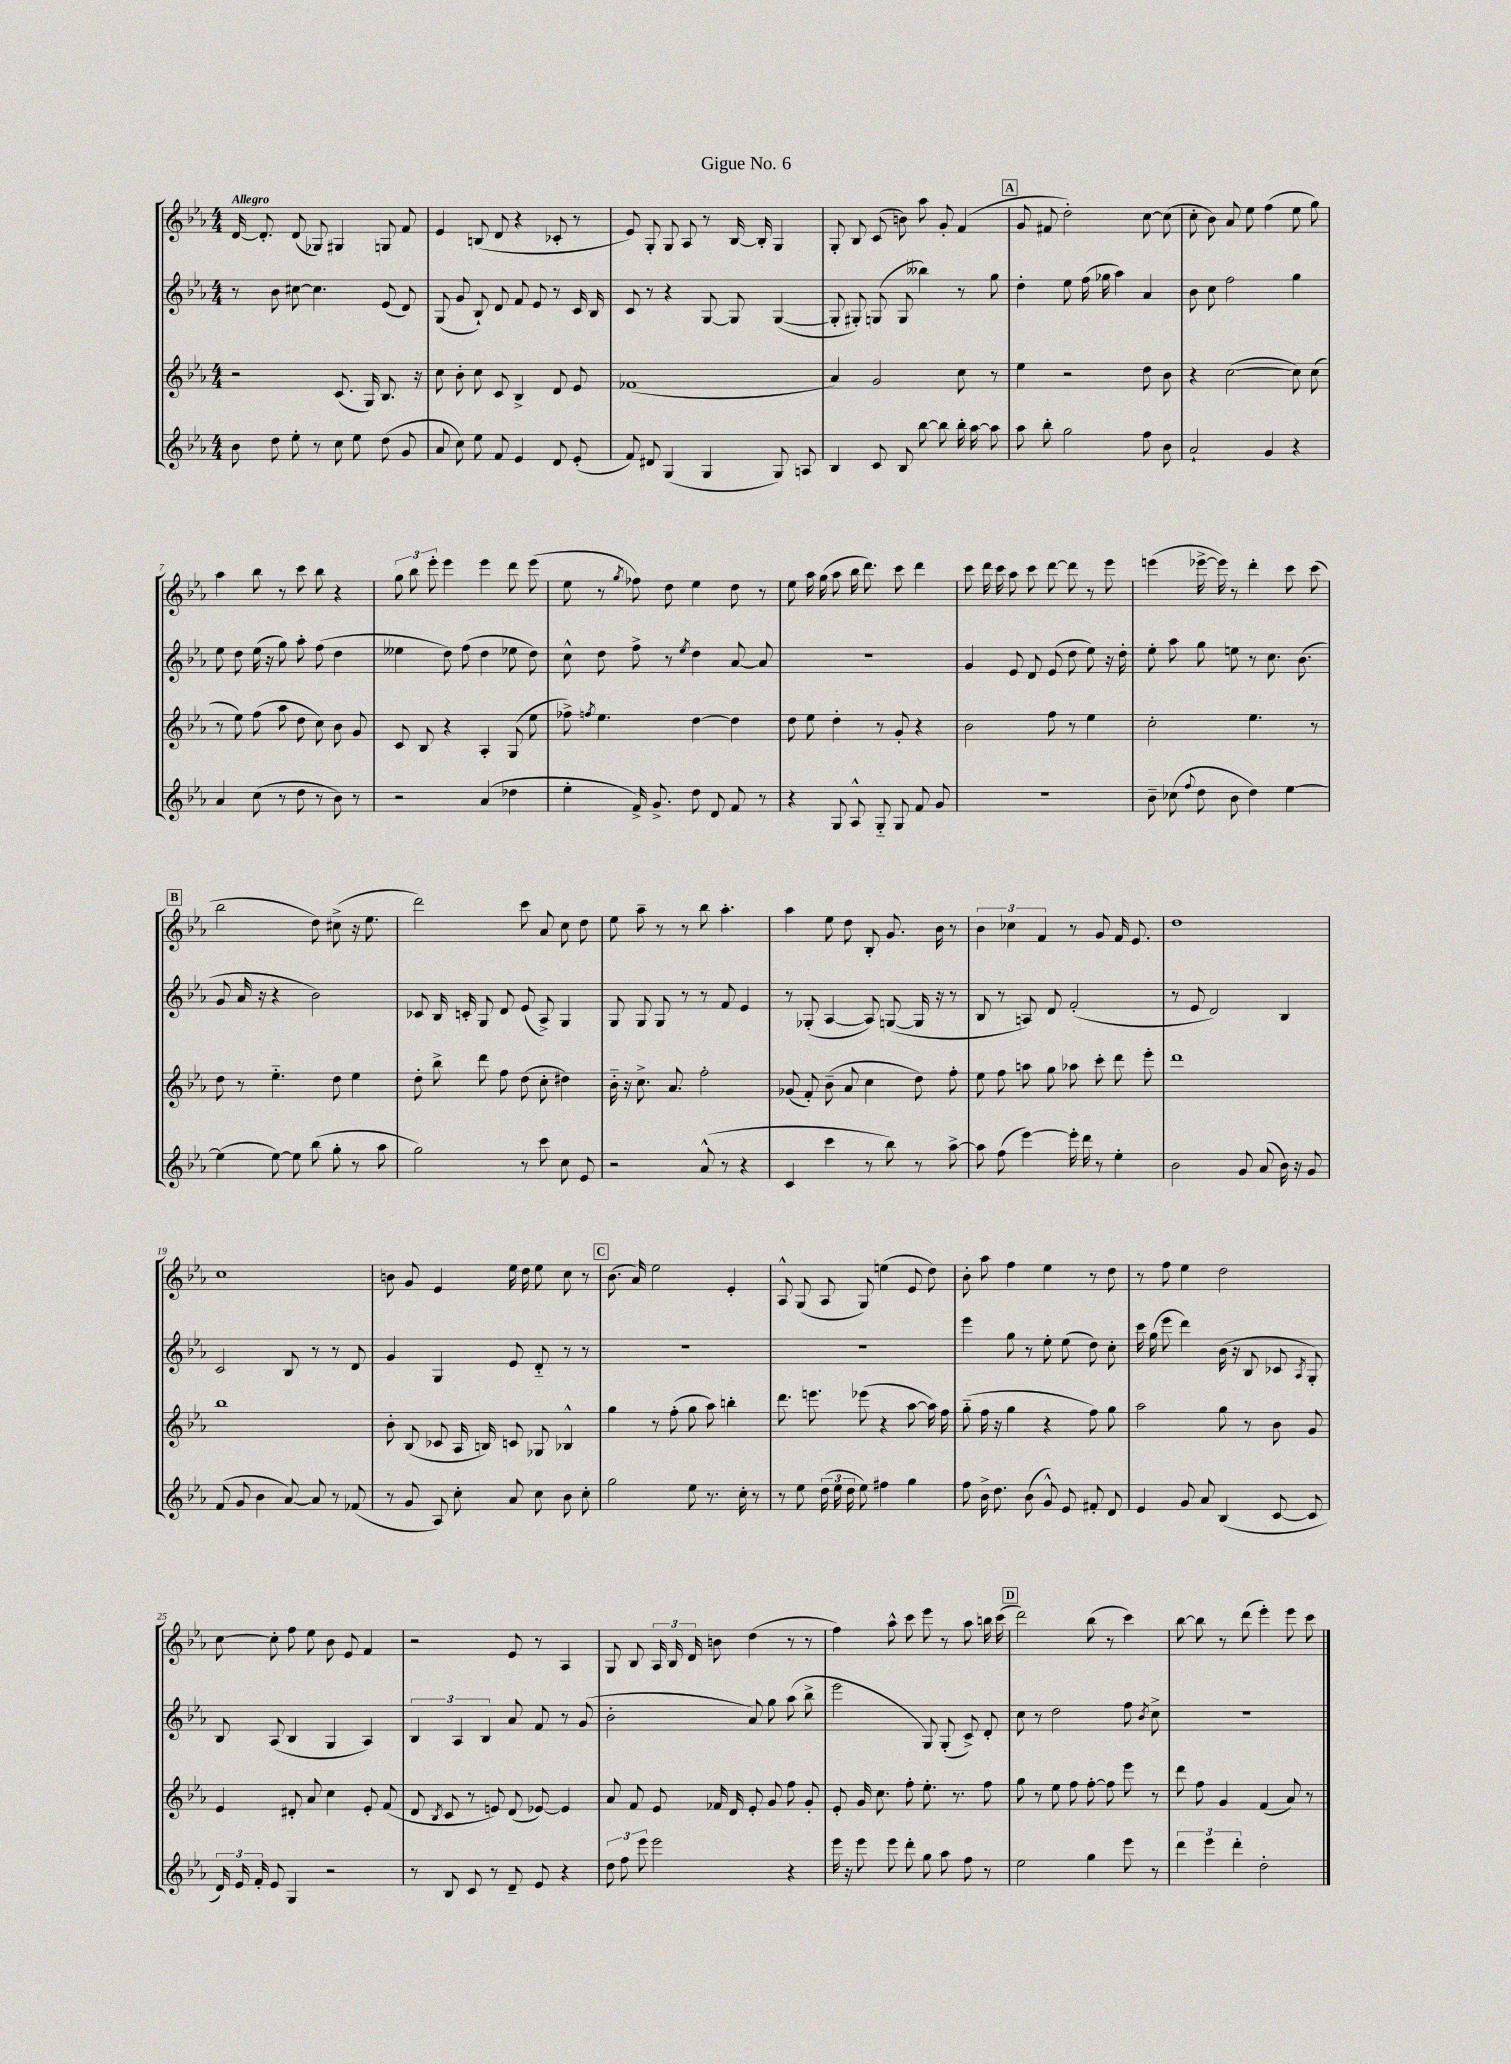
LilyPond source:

\header { title = "Gigue No. 6" }
<<
\new StaffGroup <<
\new Staff = "s0" {
    \clef treble \key ees \major \numericTimeSignature \time 4/4 \tempo "Allegro"
    \autoBeamOff d'16~ d'8.-. d'8( ges8) gis4 g8 f'8 |
    ees'4 b8( d'8 r4 ces'8-. r8 |
    ees'8) g8-. g8 aes8 r8 bes16~ bes16-. g4 |
    g8-. bes8 c'8( b'8) aes''8 g'8-. f'4( |
    \mark \markup { \box "A" } g'8 fis'8 d''2-.) c''8~ c''8( |
    c''8-. bes'8) aes'8 ees''8 f''4( ees''8 g''8) |
    aes''4 bes''8 r8 c'''8 bes''8 r4 |
    \tuplet 3/2 { g''8 bes''8 ees'''8-. } ees'''4 ees'''4 d'''8 ees'''8( |
    ees''8 r8 \acciaccatura { g''8 } fes''8) d''8 ees''4 d''8 r8 |
    ees''8 aes''16 g''16( aes''8 bes''16 d'''8.) c'''8 d'''4 |
    c'''8 d'''16 c'''16 aes''8 c'''8 d'''8~ d'''8 r8 ees'''8 |
    e'''4( ees'''16~-> ees'''16) r8 d'''4-. c'''8 c'''8( |
    \mark \markup { \box "B" } bes''2 d''8) cis''8->( r16 ees''8. |
    d'''2) c'''8 aes'8 c''8 d''8 |
    ees''8 aes''8-- r8 r8 bes''8 aes''4.-. |
    aes''4 ees''8 d''8 bes8-. g'8. bes'16 r8 |
    \tuplet 3/2 { bes'4 ces''4 f'4 } r8 g'8 f'16 ees'8. |
    d''1 |
    c''1 |
    b'8 g'8 ees'4 ees''16 d''16 ees''8 c''8 r8 |
    \mark \markup { \box "C" } bes'8.( aes'16) ees''2 ees'4-. |
    aes8-^ g8( aes8 g8) e''4( ees'8 d''8) |
    bes'8-. aes''8 f''4 ees''4 r8 d''8 |
    r8 f''8 ees''4 d''2 |
    c''8~ c''8-. f''8 ees''8 bes'8 ees'8 f'4 |
    r2 ees'8 r8 aes4 |
    g8 bes8 \tuplet 3/2 { aes16 bes16 d'16 } b'8 d''4( r8 r8 |
    f''4) aes''8-^ c'''8 ees'''8 r8 aes''8 b''16 c'''16( |
    \mark \markup { \box "D" } d'''2) bes''8( r8 c'''4) |
    bes''8~ bes''8 r8 d'''8( ees'''4-.) ees'''8 c'''8 \bar "|." |
}
\new Staff = "s1" {
    \clef treble \key ees \major \numericTimeSignature \time 4/4
    \autoBeamOff r8 bes'8 cis''8~ cis''4. ees'8( d'8) |
    g8( g'8 bes8-!) d'8 f'8 ees'8 r8 c'16 bes16 |
    c'8 r8 r4 g8~ g8 g4~( |
    g8-. gis8-.) g8( g8 beses''4) r8 g''8 |
    \mark \markup { \box "A" } d''4-. ees''8 f''16( ges''16 aes''4) aes'4 |
    bes'8 c''8 f''2 g''4 |
    ees''8 d''8 ees''16( r16 g''8) aes''8-. f''8( d''4 |
    eeses''4 d''8) f''8( d''4 ees''8 d''8) |
    c''8-^ d''8 f''8-> r8 \acciaccatura { ees''8 } d''4 aes'8~ aes'8 |
    R1 |
    g'4 ees'8 d'8 ees'8( d''8 ees''8) r16 d''16-. |
    ees''8-. aes''8 g''8 e''8 r8 c''8. bes'8.( |
    \mark \markup { \box "B" } g'8 aes'16 r16 r4 bes'2) |
    ces'8 bes16 c'16-. g8 d'8 ees'8( aes8->) g4 |
    g8 g8 g8 r8 r8 f'8 ees'4 |
    r8 ges8-.( aes4~ aes8) g8~( g16 r16 r8 |
    bes8 r8 a8) d'8 f'2-.( |
    r8 ees'8 d'2) bes4 |
    c'2 bes8 r8 r8 d'8 |
    g'4 g4 ees'8 d'8-_ r8 r8 |
    \mark \markup { \box "C" } R1 |
    R1 |
    ees'''4 g''8 r8 ees''8-. ees''8( d''8) c''8-. |
    c'''16 g''16( ees'''8 d'''4) bes'16( r16 bes8 ces'8 \acciaccatura { aes8 } g8-.) |
    bes8 aes8( bes4 g4 aes4) |
    \tuplet 3/2 { bes4 aes4 bes4 } aes'8 f'8 r8 g'8( |
    bes'2-. aes'8) g''8 aes''8( bes''8-> |
    ees'''2 g8) g8-.( c'8->) d'8-. |
    \mark \markup { \box "D" } c''8 r8 d''2 f''8 \acciaccatura { bes'8 } c''8-> |
    r1 \bar "|." |
}
\new Staff = "s2" {
    \clef treble \key ees \major \numericTimeSignature \time 4/4
    \autoBeamOff r2 c'8.( g16) bes8. r16 |
    c''8 bes'8-. c''8 c'8 bes4-> d'8 ees'8 |
    fes'1( |
    aes'4) g'2 c''8 r8 |
    \mark \markup { \box "A" } ees''4 r2 d''8 bes'8 |
    r4 c''2~( c''8) c''8( |
    r8 ees''8) f''8( aes''8 d''8 c''8) bes'8 g'8 |
    c'8 bes8 r4 aes4-. g8( ees''8 |
    fes''8->) \acciaccatura { f''8 } ees''4. d''4~ d''4 |
    d''8 ees''8 d''4-. r8 g'8-. r4 |
    bes'2 f''8 r8 ees''4 |
    c''2-. ees''4. r8 |
    \mark \markup { \box "B" } d''8 r8 ees''4.-_ d''8 ees''4 |
    d''8-. bes''8-> d'''8 f''8 d''8( c''8-. dis''4) |
    bes'16-_ r16 c''8.-> aes'8. f''2-. |
    ges'8( f'8-.) bes'8--( aes'8 c''4 d''8) f''8-. |
    ees''8 f''8 a''8 g''8 aes''8 c'''8-. d'''8 ees'''8-. |
    d'''1 |
    bes''1 |
    bes'8-. bes8( ces'8 aes16 b16) c'8 ges8 bes4-^ |
    \mark \markup { \box "C" } g''4 r8 f''8-.( g''8 aes''8) b''4-. |
    d'''8. e'''8. ees'''8( r4 aes''8~ aes''16) f''16 |
    g''8-_( f''16 r16 g''4 r4 f''8) g''8 |
    aes''2 g''8 r8 bes'8 g'8 |
    ees'4 dis'8-. aes'8 c''4 ees'8-. f'8( |
    d'8 \acciaccatura { bes8 } c'8 r8 e'8) d'8( ees'8~) ees'4 |
    aes'8 f'8 ees'8 fes'16 d'16 ees'8-. g'8 f''8 g'8-. |
    ees'8-. g'16 c''8. f''8-. ees''8.-. r8. f''8 |
    \mark \markup { \box "D" } g''8 r8 ees''8 f''8 f''8~-. f''8 ees'''8 r8 |
    d'''8 f''8 g'4 f'4( aes'8) r8 \bar "|." |
}
\new Staff = "s3" {
    \clef treble \key ees \major \numericTimeSignature \time 4/4
    \autoBeamOff bes'8 d''8 ees''8-. r8 c''8 ees''8 d''8( g'8 |
    aes'8 c''8) ees''8 f'8 ees'4 d'8 ees'8-.( |
    f'8) dis'8 g4( g4 g8) a8 |
    bes4 c'8 bes8 bes''8~ bes''8 bes''16-. aes''16~ aes''8 |
    \mark \markup { \box "A" } aes''8 bes''8-. g''2 f''8 bes'8 |
    aes'2-! g'4 r4 |
    aes'4 c''8( r8 d''8 r8 bes'8) r8 |
    r2 aes'4( des''4 |
    ees''4-. f'16->) g'8.-> d''8 d'8 f'8 r8 |
    r4 g8 aes8-^ g8-_ g8 f'8 g'8 |
    R1 |
    bes'8-- ces''8( \appoggiatura { f''8 } d''8 bes'8 d''4) ees''4~ |
    \mark \markup { \box "B" } ees''4( ees''8~) ees''8 bes''8( g''8-. r8 aes''8 |
    g''2) r8 c'''8 c''8 ees'8 |
    r2 aes'8-^( r8 r4 |
    c'4 c'''4 r8 bes''8) r8 aes''8~-> |
    aes''8 f''8( ees'''4~) ees'''16-. d'''16 r8 ees''4-. |
    bes'2 g'8 aes'8( bes'16) r16 g'8 |
    f'8( g'8 bes'4 aes'8~) aes'8 r8 fes'8( |
    r8 g'8 aes8) c''8-. aes'8 c''8 bes'8 c''8-. |
    \mark \markup { \box "C" } g''2 ees''8 r8. c''16-. r8 |
    r8 ees''8 \tuplet 3/2 { d''16( ees''16 d''16 } ees''8) fis''4 g''4 |
    f''8 bes'16-> d''8. bes'8( g'8-^) ees'8 fis'8-. d'8 |
    ees'4 g'8 aes'8 bes4( c'8~ c'8 |
    \tuplet 3/2 { d'16) ees'16 f'16-. } ees'8 g4 r2 |
    r8 bes8 c'8 r8 d'8-- ees'8 r4 |
    \tuplet 3/2 { d''8 f''8 ees'''8 } ees'''2 r4 |
    ees'''16 r16 ees'''8 ees'''8 d'''8-. g''8 aes''8 f''8 r8 |
    \mark \markup { \box "D" } ees''2 g''4 ees'''8 r8 |
    \tuplet 3/2 { d'''4 ees'''4 d'''4-. } d''2-. \bar "|." |
}
>>
>>
